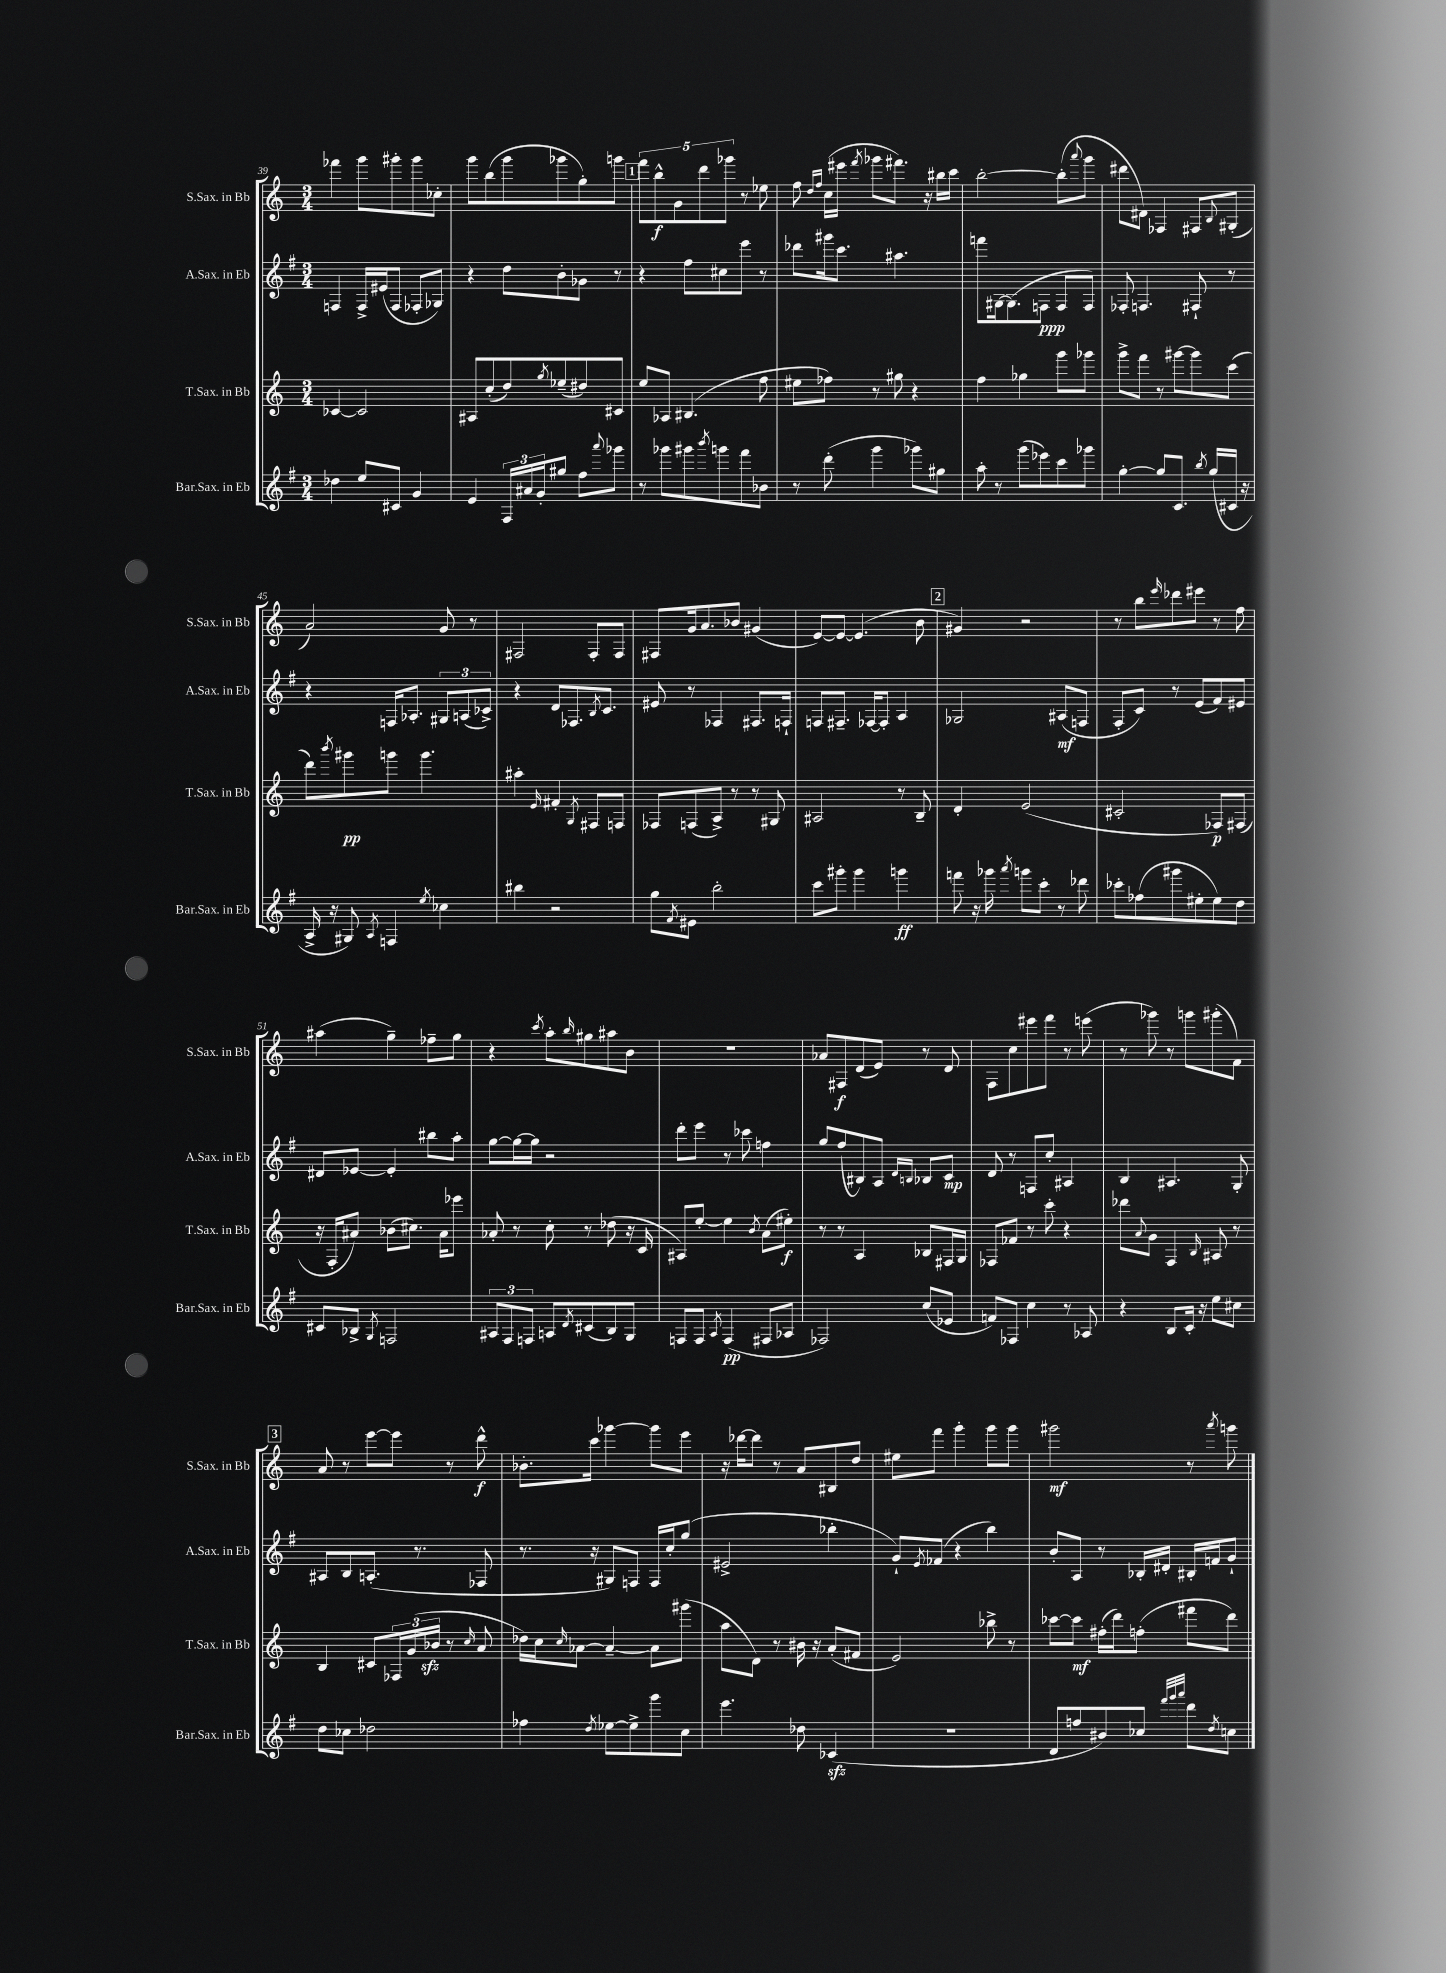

**kern	**kern	**kern	**kern
*staff4	*staff3	*staff2	*staff1
*clefG2	*clefG2	*clefG2	*clefG2
*k[f#]	*k[]	*k[f#]	*k[]
*M3/4	*M3/4	*M3/4	*M3/4
4dd-	[4c-	4F	4fff-
8ee	2c-]	16F^	8ggg
.	.	(16e#	.
8c#	.	8F	8ggg#'
4g	.	8F-'	8ggg#
.	.	8G-)	8cc-'
=	=	=	=
4e	8A#	4r	8ggg
.	(8cc'	.	(8bb
24F#	8dd)	8dd	8ggg
24a#	.	.	.
24g'	.	.	.
.	8qgg	.	.
8gg#	(8ee-~	8b'	8ggg-
8ff#	8dd#)	8g-	8gg')
8qqaaa	.	.	.
8ggg-	8c#	8r	8ggg
=	=	=	=
8r	8ee	4r	10fff
.	.	.	10bb^^
8ggg-	8A-	.	.
.	.	.	10g
8ggg#	(4.B#	8ff#	.
.	.	.	10ddd
8qbbb	.	.	.
8ggg	.	8cc#	.
.	.	.	10ggg-
8fff#	.	8eee	8r
8b-	8ff	8r	8ee-
=	=	=	=
8r	8ee#	8ddd-	8ff
.	.	.	16qqdd
.	.	.	16qqff
(8ddd'	8ff-)	16ggg#	(16cc
.	.	8.ccc	16eee#
.	.	.	8qfff
4ggg	8r	.	8ggg-
.	8gg#	4.aa#	8.fff#)
8ggg-)	4r	.	.
.	.	.	16r
8gg#	.	.	16bb#
.	.	.	16ccc
=	=	=	=
8aa'	4ff	8fff	[2bb'
8r	.	[16G#	.
.	.	(8.G#]	.
(8ggg	4gg-	.	.
8eee-)	.	8F	.
8ccc	8ggg	8F	(8bb']
.	.	.	8qqaaa
8ggg-	8ggg-	8F)	8ggg
=	=	=	=
[4gg'	8ggg^	8F-'	8ddd#
.	8fff	4.F	8d#)
8gg]	8r	.	4F-
8.c	[8ggg#	.	.
.	8ggg#]	8F#`	8F#
8qbb	.	.	.
(16gg	.	.	.
.	.	.	8qqB
16c#	(8ccc	8r	(8G#'
16r	.	.	.
=	=	=	=
16A^	8ddd)	4r	2a)
16r	.	.	.
.	8qbbb	.	.
8G#)	8ggg#	.	.
8qA	.	.	.
4F	8ggg	16F	.
.	.	8.A-'	.
.	4.ggg	.	.
8qee	.	.	.
4cc-	.	12G#	8g
.	.	(12A	.
.	.	.	8r
.	.	12c-^)	.
=	=	=	=
4bb#	4aa#'	4r	2F#
.	16qqe	.	.
2r	4f#'	8d	.
.	.	8.F-	.
.	8qG	.	.
.	8F#	.	8F#'
.	.	8qB	.
.	.	8.c	.
.	8F	.	8F#
=	=	=	=
8gg	8F-	8e#	8F#
8qf#	.	.	.
8e#	(8F	8r	16g
.	.	.	8.a
2bb'	8A^)	4F-	.
.	8r	.	8b-
.	8r	8.F#	(4g#
.	8G#	.	.
.	.	16F`	.
=	=	=	=
8ccc	2A#	8F	[8e)
8ggg#'	.	8.F#~	8e_
4ggg#	.	.	(4.e]
.	.	[16F-	.
.	.	8F-']	.
4ggg	8r	4A	.
.	8B~	.	8b
=	=	=	=
8fff	4d'	2G-	4g#)
16r	.	.	.
16ggg-	.	.	.
8qaaa	.	.	.
8ggg	(2e	.	2r
8ccc'	.	.	.
8r	.	(8A#	.
8ddd-	.	8F	.
=	=	=	=
8ccc-'	2c#'	8F#'	8r
(8ff-	.	8c)	8bb
.	.	.	16qqeee
8ggg#	.	8r	8ddd-
8ee#'	.	(8e	8eee#
8ee#)	8F-)	8f#)	8r
8dd	(8F#	8e#	8ff
=	=	=	=
8c#	16r	8d#	(4aa#
.	16F'	.	.
8B-^	8a#)	[8e-	.
8qG	.	.	.
2F	(8b-	4e-']	4gg~)
.	8.cc#)	.	.
.	.	8bb#	8ff-~
.	16a#	.	.
.	8eee-	8aa'	8gg
=	=	=	=
12A#	8a-'	[8gg	4r
12F#	.	.	.
.	8r	16gg_	.
12F	.	.	.
.	.	16gg]	.
.	.	.	8qccc
8A	8cc'	2r	8aa'
8qd	.	.	16qqbb
(8c#	8r	.	8gg#
8B)	(8dd-	.	8aa#
8G	16r	.	8b
.	16c	.	.
=	=	=	=
8F	8A#)	8ddd'	2.r
8F	[8ee'	8eee	.
8qA	.	.	.
(4F	4ee]	8r	.
.	.	8ccc-	.
.	8qb	.	.
8F#	(8a	4ff	.
8A-	8ee#')	.	.
=	=	=	=
2F-)	8r	8gg	8a-
.	8r	(8ff#	8F#
.	4A	8B#)	(8d
.	.	8A	8e)
.	.	16qqd	.
.	.	16qqB	.
(8cc	8B-	8B-	8r
8e-	16F#	8c	8d
.	16G	.	.
=	=	=	=
8f)	8F-	8d	8F
8F-	8f-	8r	8cc
4cc	8r	8F	8eee#
.	8ccc'	8cc'	8fff
8r	4r	4A#	8r
8A-	.	.	(8eee
=	=	=	=
4r	8ddd-	4B	8r
.	8qqa	.	.
.	8g	.	8ggg-)
8B	4F	4.A#	8r
16c'	.	.	8ggg
16r	.	.	.
.	16qqB	.	.
8ee	8A#	.	(8ggg#'
8cc#	8r	8G'	8f)
=	=	=	=
8dd	4B	8A#	8a
8cc-	.	8B	8r
2dd-	8c#	(8.A'	[8eee
.	24F-	.	8eee]
.	(24g	.	.
.	.	8.r	.
.	24b-	.	.
.	8r	.	8r
.	16qqcc	.	.
.	8a	8F-	8ddd^^
=	=	=	=
4ff-	16dd-)	8.r	8.b-'
.	16cc	.	.
.	16qqcc	.	.
.	[8a-	.	.
.	.	16r	16ccc
8qdd	.	.	.
[8ee-	4a-~_	8G#)	[4ggg-
8ee-^]	.	8F	.
8ggg	8a-]	16F	8ggg-]
.	.	16cc'	.
8cc	(8ggg#	(8gg	8eee
=	=	=	=
4.eee	8aa	2e#^	16r
.	.	.	[16ddd-
.	8d)	.	8ddd-]
.	8r	.	8r
8dd-	16b#	.	8a
.	16r	.	.
(4c-	(8a'	4bb-'	8B#
.	8f#	.	8dd
=	=	=	=
2.r	2e)	8g`)	8ee#
.	.	8qe	.
.	.	(8f-	8fff
.	.	4r	4ggg'
.	8bb-^	4bb)	8ggg
.	8r	.	8ggg
=	=	=	=
8d	[8ccc-	8b'	2ggg#
8ff	8ccc-]	8A	.
8b#)	(16ff#'	8r	.
.	16ddd)	.	.
8cc-	(8ff'	16B-'	.
.	.	16d#'	.
32qqfff#	.	.	.
32qqggg	.	.	.
32qqaaa	.	.	.
8ddd	8fff#	16B#'	8r
.	.	16f	.
8qdd	.	.	8qaaa
8cc	8ddd)	8g`	8ggg
==	==	==	==
*-	*-	*-	*-
